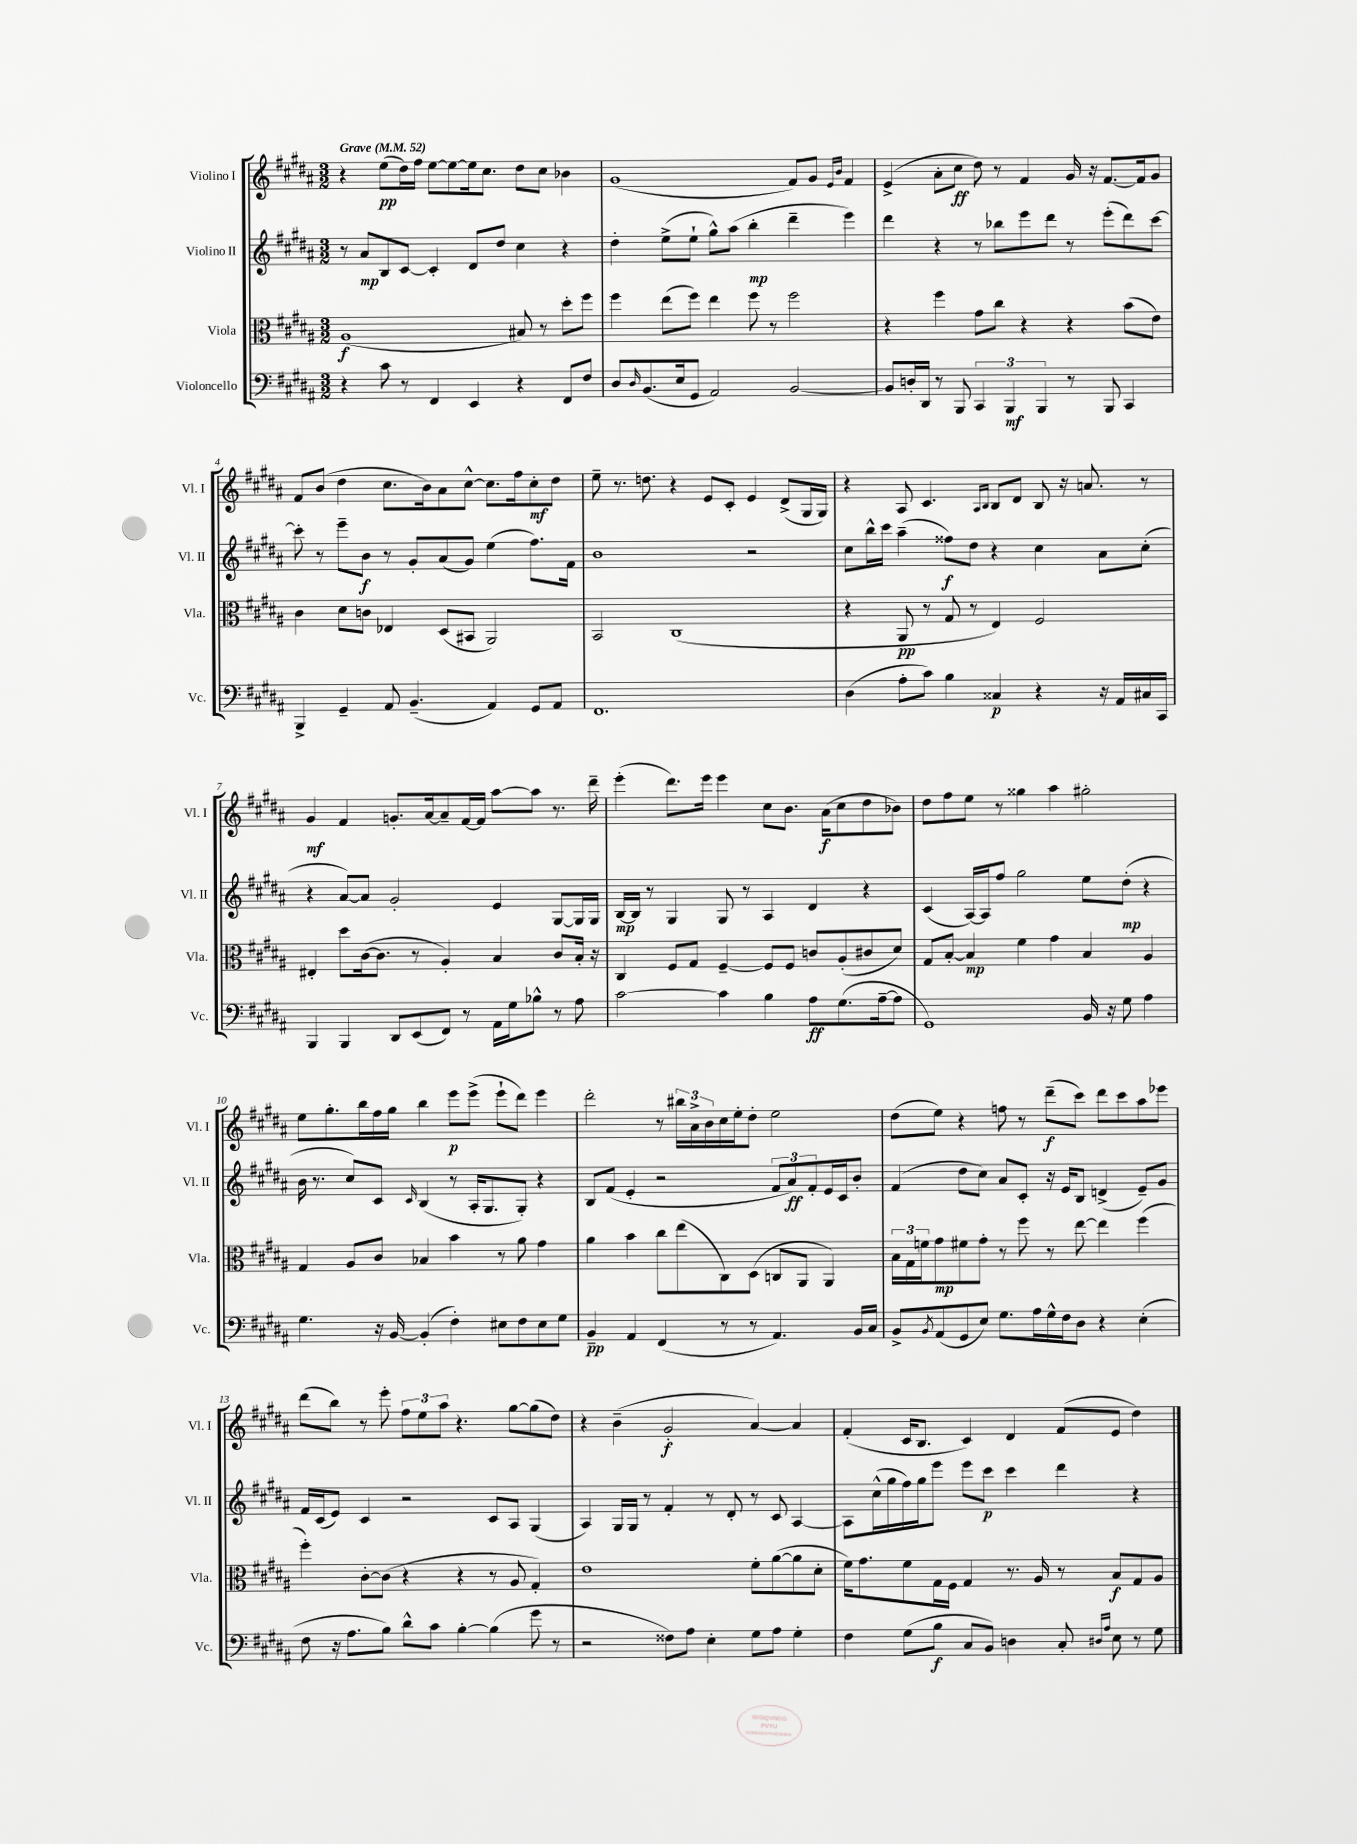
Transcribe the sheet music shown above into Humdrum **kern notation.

**kern	**dynam	**kern	**dynam	**kern	**dynam	**kern	**dynam
*part4	*part4	*part3	*part3	*part2	*part2	*part1	*part1
*staff4	*staff4	*staff3	*staff3	*staff2	*staff2	*staff1	*staff1
*I"Violoncello	*	*I"Viola	*	*I"Violino II	*	*I"Violino I	*
*I'Vc.	*	*I'Vla.	*	*I'Vl. II	*	*I'Vl. I	*
*clefF4	*	*clefC3	*	*clefG2	*	*clefG2	*
*k[f#c#g#d#a#]	*	*k[f#c#g#d#a#]	*	*k[f#c#g#d#a#]	*	*k[f#c#g#d#a#]	*
*M3/2	*	*M3/2	*	*M3/2	*	*M3/2	*
*MM52	*	*MM52	*	*MM52	*	*MM52	*
=1	=1	=1	=1	=1	=1	=1	=1
!	!	!	!	!	!	!LO:TX:a:B:t=Grave	!
4r	.	(1A#	f	8r	.	4r	.
.	.	.	.	8a#/L	mp	.	.
8c#\	.	.	.	8B/	.	(8ee\L	pp
8r	.	.	.	[8c#/J	.	16dd#\L)	.
.	.	.	.	.	.	16ff#\JJ	.
4FF#/	.	.	.	4c#'/]	.	[8ee\L	.
.	.	.	.	.	.	8ee\_	.
4EE/	.	.	.	8d#/L	.	16ee\k]	.
.	.	.	.	.	.	8.cc#\J	.
.	.	.	.	8dd#/J	.	.	.
4r	.	8B#X/)	.	4cc#\	.	8dd#\L	.
.	.	8r	.	.	.	8cc#\J	.
8FF#/L	.	8dd#'\L	.	4r	.	4b-X\	.
8F#/J	.	8ff#\J	.	.	.	.	.
=2	=2	=2	=2	=2	=2	=2	=2
8D#/L	.	4ff#\	.	4dd#'\	.	(1g#	.
16qqD#/	.	.	.	.	.	.	.
(8.BB/	.	.	.	.	.	.	.
.	.	(8ee\L	.	(8ee^\L	.	.	.
16E/k	.	.	.	.	.	.	.
8GG#/J	.	8ff#\J)	.	8ee`\J	.	.	.
2AA#/)	.	4ee\	.	8gg#^^\L)	.	.	.
.	.	.	.	(8aa#\J	.	.	.
.	.	8ff#\	.	4bb'\	mp	.	.
.	.	8r	.	.	.	.	.
[2BB/	.	2ff#\	.	4ddd#~\	.	8f#/L)	.
.	.	.	.	.	.	8g#/J	.
.	.	.	.	.	.	16qqe/LL	.
.	.	.	.	.	.	16qqb/JJ	.
.	.	.	.	4eee\)	.	4f#/	.
=3	=3	=3	=3	=3	=3	=3	=3
8BB/L]	.	4r	.	4ddd#\	.	(4e^/	.
16Dn'/L	.	.	.	.	.	.	.
16DD#/JJ	.	.	.	.	.	.	.
8r	.	4ff#\	.	4r	.	8a#'\L	.
8BBB/	.	.	.	.	.	8cc#\J	ff
6CC#/	.	8g#\L	.	8r	.	8dd#\)	.
.	.	8cc#\J	.	8bb-X\L	.	8r	.
6BBB/	mf	.	.	.	.	.	.
.	.	4r	.	8eee\	.	4f#/	.
6BBB/	.	.	.	.	.	.	.
.	.	.	.	8ddd#\J	.	.	.
8r	.	4r	.	8r	.	16g#/	.
.	.	.	.	.	.	16r	.
8BBB/	.	.	.	(8eee'\L	.	[8.f#/L	.
4CC#/	.	(8b\L	.	8ddd#\)	.	.	.
.	.	.	.	.	.	16f#/k]	.
.	.	8e\J)	.	[8ccc#\J	.	8g#/J	.
!!LO:LB:g=z
=4	=4	=4	=4	=4	=4	=4	=4
4BBB^/	.	4c#\	.	8ccc#'\]	.	8f#/L	.
.	.	.	.	8r	.	(8b/J	.
4GG#~/	.	8d#\L	.	8eee~\L	.	4dd#\	.
.	.	8cn\J	.	8b\J	f	.	.
8AA#/	.	4E-X/	.	8r	.	8.cc#\L	.
(4.BB~/	.	.	.	8g#'/L	.	.	.
.	.	.	.	.	.	16b\k)	.
.	.	(8D#/L	.	(8a#/	.	8a#\	.
.	.	8BB#X/J	.	8g#/J)	.	[8cc#^^\J	.
4AA#/)	.	2AA#/)	.	(4ee\	.	8.cc#\L]	.
.	.	.	.	.	.	16ff#\k	.
8GG#/L	.	.	.	8.ff#\L)	.	8cc#'\	mf
8AA#/J	.	.	.	.	.	8dd#\J	.
.	.	.	.	16f#\Jk	.	.	.
=5	=5	=5	=5	=5	=5	=5	=5
1.FF#	.	2BB/	.	1b	.	8ee~\	.
.	.	.	.	.	.	8.r	.
.	.	.	.	.	.	8.ddn\	.
.	.	(1C#	.	.	.	4r	.
.	.	.	.	.	.	8e/L	.
.	.	.	.	.	.	8c#'/J	.
.	.	.	.	2r	.	4e/	.
.	.	.	.	.	.	(8d#^/L	.
.	.	.	.	.	.	16G#/L	.
.	.	.	.	.	.	16G#/JJ)	.
=6	=6	=6	=6	=6	=6	=6	=6
(4D#\	.	4r	.	8cc#\L	.	4r	.
.	.	.	.	16bb^^\L	.	.	.
.	.	.	.	16ccc#\JJ	.	.	.
8A#'\L	.	8AA#/	pp	(4aa#~\	.	8A#/	.
8c#\J)	.	8r	.	.	.	4.c#/	.
4B\	.	8G#/	.	8ff##X\L)	f	.	.
.	.	8r	.	8dd#\J	.	.	.
.	.	.	.	.	.	16qqA#/LL	.
.	.	.	.	.	.	16qqB/JJ	.
4C##X/	p	4E/)	.	4r	.	8B/L	.
.	.	.	.	.	.	8d#/J	.
4r	.	2F#/	.	4cc#\	.	8B/	.
.	.	.	.	.	.	16r	.
.	.	.	.	.	.	8.an/	.
16r	.	.	.	8a#\L	.	.	.
16AA#/LL	.	.	.	.	.	.	.
16C#X/	.	.	.	(8cc#'\J	.	8r	.
16CC#/JJ	.	.	.	.	.	.	.
!!LO:LB:g=z
=7	=7	=7	=7	=7	=7	=7	=7
4BBB/	.	4E#X'/	.	4r	.	4g#/	mf
4BBB/	.	8dd#\L	.	[8a#/L)	.	4f#/	.
.	.	([16c#\k	.	8a#/J]	.	.	.
.	.	8.c#\J]	.	.	.	.	.
8DD#/L	.	.	.	2g#'/	.	8.gn'/L	.
(8EE/	.	8r	.	.	.	.	.
.	.	.	.	.	.	[16a#/k	.
8FF#/J)	.	4A#'/)	.	.	.	8a#~/]	.
8r	.	.	.	.	.	[16f#/L	.
.	.	.	.	.	.	16f#/JJ]	.
16AA#\LL	.	4B/	.	4e/	.	[8aa#\L	.
16G#\J	.	.	.	.	.	.	.
8B-X^^\J	.	.	.	.	.	8aa#\J]	.
8r	.	8c#/L	.	[8G#/L	.	8.r	.
8A#\	.	16B'/Jk	.	16G#/L]	.	.	.
.	.	16r	.	16G#/JJ	.	16ddd#~\	.
=8	=8	=8	=8	=8	=8	=8	=8
[2c#\	.	4C#/	.	[16B/LL	mp	(4eee'\	.
.	.	.	.	16B/JJ]	.	.	.
.	.	.	.	8r	.	.	.
.	.	8F#/L	.	4G#/	.	8.ddd#\L)	.
.	.	8G#/J	.	.	.	.	.
.	.	.	.	.	.	16eee\Jk	.
4c#\]	.	[4F#~/	.	8G#/	.	4eee\	.
.	.	.	.	8r	.	.	.
4B\	.	8F#/L]	.	4A#/	.	8cc#\L	.
.	.	8F#/J	.	.	.	8.b\J	.
8A#\L	ff	8cn/L	.	4d#/	.	.	.
.	.	.	.	.	.	(16a#\KL	f
(8.G#\	.	(8A#'/	.	.	.	8cc#\	.
.	.	8c#X/	.	4r	.	8dd#\	.
[16A#~\k	.	.	.	.	.	.	.
8A#\J]	.	8d#/J)	.	.	.	8b-X\J)	.
=9	=9	=9	=9	=9	=9	=9	=9
1GG#)	.	8G#/L	.	(4c#/	.	8dd#\L	.
.	.	[8B'/J	.	.	.	8ff#\	.
.	.	4B/]	mp	[16A#/LL)	.	8ee\J	.
.	.	.	.	16A#/J]	.	.	.
.	.	.	.	8ff#/J	.	8r	.
.	.	4f#\	.	2gg#\	.	4gg##X\	.
.	.	4g#\	.	.	.	4aa#\	.
16BB/	.	4B/	.	8ee\L	.	2gg#X'\	.
16r	.	.	.	.	.	.	.
8G#\	.	.	.	(8dd#'\J	mp	.	.
4A#\	.	4A#/	.	4r	.	.	.
!!LO:LB:g=z
=10	=10	=10	=10	=10	=10	=10	=10
4.G#\	.	4G#/	.	16b\	.	8ee\L	.
.	.	.	.	8.r	.	.	.
.	.	.	.	.	.	8.gg#'\	.
.	.	8A#/L	.	8cc#/L)	.	.	.
.	.	.	.	.	.	16bb\L	.
16r	.	8c#/J	.	8c#/J	.	16ff#\	.
[16BB/	.	.	.	.	.	16gg#\JJ	.
.	.	.	.	16qqc#/	.	.	.
(4BB'/]	.	4B-X/	.	(4B/	.	4bb\	.
4F#'\)	.	4b\	.	8r	.	8eee\L	p
.	.	.	.	16A#'/KL	.	(8eee^\J	.
.	.	.	.	8.G#/	.	.	.
8E#X\L	.	8r	.	.	.	8eee`\L	.
8F#\	.	8a#\	.	8G#'/J)	.	8ddd#\J)	.
8E#\	.	4g#\	.	4r	.	4eee\	.
8G#\J	.	.	.	.	.	.	.
=11	=11	=11	=11	=11	=11	=11	=11
4BB~/	pp	4a#\	.	8B/L	.	2ddd#'\	.
.	.	.	.	(8f#/J	.	.	.
4AA#/	.	4b\	.	4e'/	.	.	.
(4FF#/	.	8cc#\L	.	2r	.	8r	.
.	.	(8ee\	.	.	.	24bb#X\LL	.
.	.	.	.	.	.	24a#^\	.
.	.	.	.	.	.	24b\	.
8r	.	8C#\)	.	.	.	16cc#\	.
.	.	.	.	.	.	16ee'\J	.
8r	.	(8D#\J	.	.	.	8dd#'\J	.
4.AA#/)	.	8Cn/L	.	12f#/L	.	2ee\	.
.	.	.	.	12a#/)	ff	.	.
.	.	8AA#/J	.	.	.	.	.
.	.	.	.	12f#'/	.	.	.
.	.	4AA#/)	.	16e/L	.	.	.
.	.	.	.	16c#/J	.	.	.
16BB/LL	.	.	.	8b'/J	.	.	.
16C#/JJ	.	.	.	.	.	.	.
=12	=12	=12	=12	=12	=12	=12	=12
8BB^/L	.	24B\LL	.	(4f#/	.	(8dd#\L	.
.	.	24G#\	.	.	.	.	.
.	.	24fn\J	.	.	.	.	.
8qBB/	.	.	.	.	.	.	.
(8AA#/	.	8g#\	mp	.	.	8ee\J)	.
8GG#/	.	8f#X\	.	8dd#\L	.	4r	.
8E/J)	.	8g#'\J	.	8cc#\J)	.	.	.
8.G#\L	.	8r	.	8a#/L	.	8ffn\	.
.	.	8ff#\	.	8c#'/J	.	8r	.
16A#\L	.	.	.	.	.	.	.
16G#^^\	.	8r	.	16r	.	(8ddd#~\L	f
16F#\J	.	.	.	16e/KL	.	.	.
8D#\J	.	[8ee\	.	8B/J	.	8ccc#\J)	.
4r	.	4ee\]	.	(4dn^/	.	8ddd#\L	.
.	.	.	.	.	.	8ccc#\	.
(4E'\	.	(4ff#\	.	8e~/L)	.	8aa#\	.
.	.	.	.	8g#/J	.	8eee-X\J	.
!!LO:LB:g=z
=13	=13	=13	=13	=13	=13	=13	=13
8F#\	.	4ff#'\)	.	16f#/LL	.	(8ddd#\L	.
.	.	.	.	(16c#/J	.	.	.
16r	.	.	.	8e/J)	.	8bb\J)	.
8.A#\L	.	.	.	.	.	.	.
.	.	[8c#'\L	.	4c#/	.	8r	.
8B\J)	.	(8c#\J]	.	.	.	8eee'\	.
8d#^^\L	.	4r	.	2r	.	12ff#\L	.
.	.	.	.	.	.	12ee\	.
8c#\J	.	.	.	.	.	.	.
.	.	.	.	.	.	12aa#\J	.
[4B'\	.	4r	.	.	.	4.r	.
(4B\]	.	8r	.	8c#/L	.	.	.
.	.	8A#/	.	8A#/J	.	[8gg#\L	.
8g#\	.	4G#'/)	.	(4G#/	.	(8gg#\]	.
8r	.	.	.	.	.	8dd#\J)	.
=14	=14	=14	=14	=14	=14	=14	=14
2r	.	1e	.	4A#/)	.	4r	.
.	.	.	.	16G#/LL	.	(4b~\	.
.	.	.	.	16G#/JJ	.	.	.
.	.	.	.	8r	.	.	.
8F##X\L)	.	.	.	4f#'/	.	2g#'/	f
8A#\J	.	.	.	.	.	.	.
4E'\	.	.	.	8r	.	.	.
.	.	.	.	8d#'/	.	.	.
8G#\L	.	8f#'\L	.	8r	.	[4a#/)	.
8A#\J	.	([8a#\	.	8c#/	.	.	.
4G#'\	.	8a#\]	.	[4A#/	.	4a#/]	.
.	.	8d#'\J	.	.	.	.	.
=15	=15	=15	=15	=15	=15	=15	=15
4F#\	.	16f#\KL)	.	8A#\L]	.	(4f#'/	.
.	.	8.g#\	.	.	.	.	.
.	.	.	.	(16cc#^^\L	.	.	.
.	.	.	.	16gg#\	.	.	.
(8G#\L	.	8f#\	.	16ff#\)	.	16c#/KL	.
.	.	.	.	16gg#\J	.	8.B/J	.
8B\J	f	16G#\L	.	8eee\J	.	.	.
.	.	16F#\JJ	.	.	.	.	.
8C#/L	.	4G#/	.	8eee\L	.	4c#/)	.
8BB/J)	.	.	.	8ccc#\J	p	.	.
4Dn\	.	8.r	.	4ccc#\	.	4d#/	.
.	.	16A#/	.	.	.	.	.
8C#'/	.	8r	.	4ddd#\	.	(8f#/L	.
16qqD#X/LL	.	.	.	.	.	.	.
16qqA#/JJ	.	.	.	.	.	.	.
8E\	.	8B/L	f	.	.	8e/J	.
8r	.	8G#/	.	4r	.	4dd#\)	.
8G#\	.	8A#/J	.	.	.	.	.
==	==	==	==	==	==	==	==
*-	*-	*-	*-	*-	*-	*-	*-
